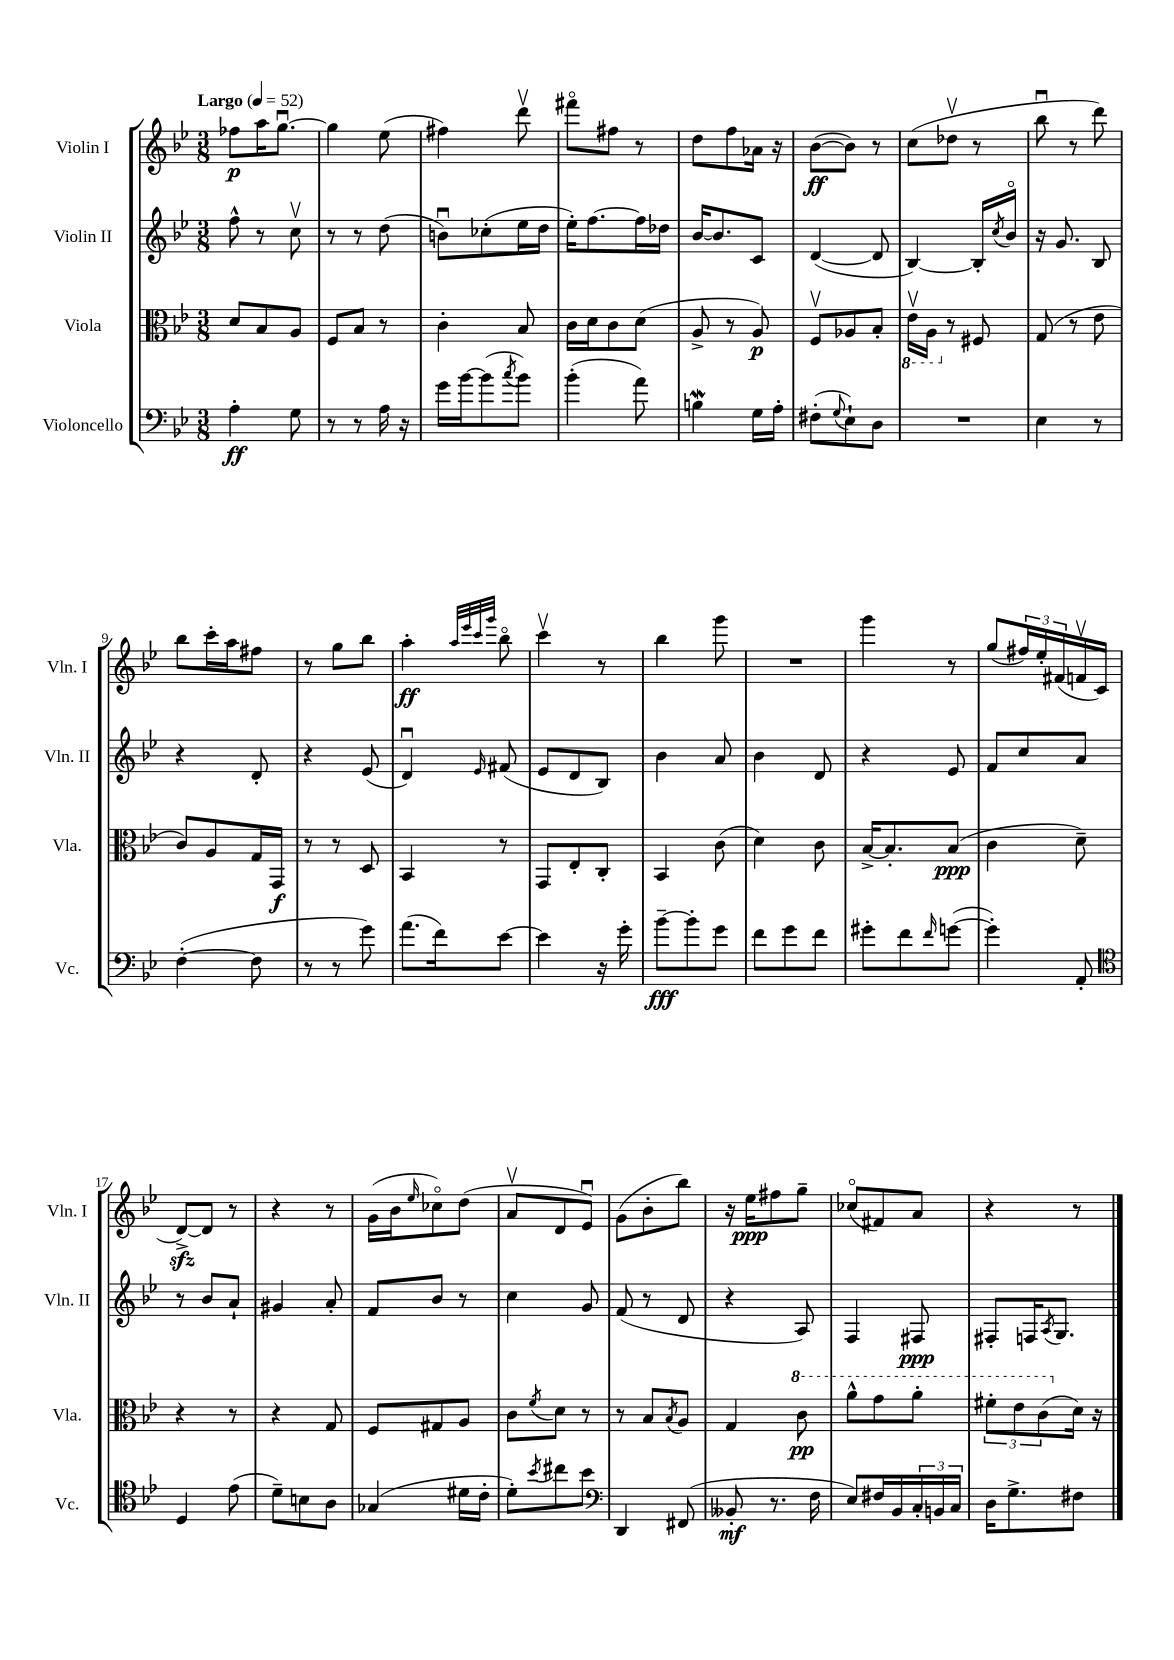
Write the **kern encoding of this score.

**kern	**dynam	**kern	**dynam	**kern	**dynam	**kern	**dynam
*part4	*part4	*part3	*part3	*part2	*part2	*part1	*part1
*staff4	*staff4	*staff3	*staff3	*staff2	*staff2	*staff1	*staff1
*I"Violoncello	*	*I"Viola	*	*I"Violin II	*	*I"Violin I	*
*I'Vc.	*	*I'Vla.	*	*I'Vln. II	*	*I'Vln. I	*
*clefF4	*	*clefC3	*	*clefG2	*	*clefG2	*
*k[b-e-]	*	*k[b-e-]	*	*k[b-e-]	*	*k[b-e-]	*
*M3/8	*	*M3/8	*	*M3/8	*	*M3/8	*
*MM52	*	*MM52	*	*MM52	*	*MM52	*
=1	=1	=1	=1	=1	=1	=1	=1
!	!	!	!	!	!	!LO:TX:a:B:t=Largo	!
4A'\	ff	8d/L	.	8ff^^\	.	8ff-X\L	p
.	.	8B-/	.	8r	.	16aa\K	.
.	.	.	.	.	.	[8.ggu\J	.
8G\	.	8A/J	.	8ccv\	.	.	.
=2	=2	=2	=2	=2	=2	=2	=2
8r	.	8F/L	.	8r	.	4gg\]	.
8r	.	8B-/J	.	8r	.	.	.
16A\	.	8r	.	(8dd\	.	(8ee-\	.
16r	.	.	.	.	.	.	.
=3	=3	=3	=3	=3	=3	=3	=3
16g\LL	.	4c'\	.	8bnu\L)	.	4ff#X\)	.
[16b-\J	.	.	.	.	.	.	.
(8b-\]	.	.	.	(8cc-X'\	.	.	.
8qcc/	.	.	.	.	.	.	.
8b-\J)	.	8B-/	.	16ee-\L	.	8dddv\	.
.	.	.	.	16dd\JJ	.	.	.
=4	=4	=4	=4	=4	=4	=4	=4
(4b-'\	.	16c\LL	.	16ee-'\KL)	.	8fff#X\L	.
.	.	16d\J	.	[8.ff\	.	.	.
.	.	8c\	.	.	.	8ff#X\J	.
8a\)	.	(8d\J	.	16ff\L]	.	8r	.
.	.	.	.	16dd-X\JJ	.	.	.
=5	=5	=5	=5	=5	=5	=5	=5
4BnW\	.	8A^/	.	[16b-/KL	.	8dd\L	.
.	.	.	.	8.b-/]	.	.	.
.	.	8r	.	.	.	8ff\	.
16G\LL	.	8A/)	p	8c/J	.	16a-X\Jk	.
16A'\JJ	.	.	.	.	.	16r	.
=6	=6	=6	=6	=6	=6	=6	=6
(8F#X'\L	.	8Fv/L	.	([4d/	.	([8b-\L	ff
8qqG/	.	.	.	.	.	.	.
8E-`\)	.	8A-X/	.	.	.	8b-\J])	.
8D\J	.	8B-'/J	.	8d/]	.	8r	.
=7	=7	=7	=7	=7	=7	=7	=7
*	*	*8ba	*	*	*	*	*
4.r	.	16E-v\LL	.	[4B-/)	.	(8cc\L	.
.	.	16AA\JJ	.	.	.	.	.
*	*	*X8ba	*	*	*	*	*
.	.	8r	.	.	.	8dd-Xv\J	.
.	.	8F#X/	.	16B-'/LL]	.	8r	.
.	.	.	.	8qcc/	.	.	.
.	.	.	.	16b-/JJ	.	.	.
=8	=8	=8	=8	=8	=8	=8	=8
4E-\	.	(8G/	.	16r	.	8bb-u\	.
.	.	.	.	8.g/	.	.	.
.	.	8r	.	.	.	8r	.
8r	.	8e-\	.	8B-/	.	8ddd\)	.
!!LO:LB:g=z
=9	=9	=9	=9	=9	=9	=9	=9
([4F'\	.	8c/L)	.	4r	.	8bb-\L	.
.	.	8A/	.	.	.	16ccc'\L	.
.	.	.	.	.	.	16aa\J	.
8F\]	.	16G/L	.	8d'/	.	8ff#X\J	.
.	.	16GG/JJ	f	.	.	.	.
=10	=10	=10	=10	=10	=10	=10	=10
8r	.	8r	.	4r	.	8r	.
8r	.	8r	.	.	.	8gg\L	.
8g\)	.	8D/	.	(8e-/	.	8bb-\J	.
=11	=11	=11	=11	=11	=11	=11	=11
(8.a\L	.	4BB-/	.	4du/)	.	4aa'\	ff
16f\k)	.	.	.	.	.	.	.
.	.	.	.	.	.	32qqaa/LLL	.
.	.	.	.	.	.	32qqeee-/	.
.	.	.	.	.	.	32qqccc/	.
.	.	.	.	16qqe-/	.	32qqggg/JJJ	.
[8e-\J	.	8r	.	(8f#X/	.	8bb-\	.
=12	=12	=12	=12	=12	=12	=12	=12
4e-\]	.	8GG/L	.	8e-/L	.	4cccv\	.
.	.	8E-'/	.	8d/	.	.	.
16r	.	8C'/J	.	8B-/J)	.	8r	.
16g'\	.	.	.	.	.	.	.
=13	=13	=13	=13	=13	=13	=13	=13
[8b-~\L	fff	4BB-/	.	4b-\	.	4bb-\	.
8b-'\]	.	.	.	.	.	.	.
8g\J	.	(8c\	.	8a/	.	8ggg\	.
=14	=14	=14	=14	=14	=14	=14	=14
8f\L	.	4d\)	.	4b-\	.	4.r	.
8g\	.	.	.	.	.	.	.
8f\J	.	8c\	.	8d/	.	.	.
=15	=15	=15	=15	=15	=15	=15	=15
8g#X'\L	.	[16B-^/KL	.	4r	.	4ggg\	.
.	.	8.B-'/]	.	.	.	.	.
8f\	.	.	.	.	.	.	.
16qqf/	.	.	.	.	.	.	.
([8gn\J	.	(8B-/J	ppp	8e-/	.	8r	.
=16	=16	=16	=16	=16	=16	=16	=16
4g'\])	.	4c\	.	8f/L	.	(8gg/L	.
.	.	.	.	8cc/	.	24ff#X/L)	.
.	.	.	.	.	.	24ee-'/	.
.	.	.	.	.	.	(24f#X/	.
8AA'/	.	8d~\)	.	8a/J	.	16fnv/	.
.	.	.	.	.	.	16c/JJ	.
!!LO:LB:g=z
=17	=17	=17	=17	=17	=17	=17	=17
*clefC4	*	*	*	*	*	*	*
4D/	.	4r	.	8r	.	[8dzz^/L)	.
.	.	.	.	8b-/L	.	8d/J]	.
(8e-\	.	8r	.	8a`/J	.	8r	.
=18	=18	=18	=18	=18	=18	=18	=18
8d~\L)	.	4r	.	4g#X/	.	4r	.
8Bn\	.	.	.	.	.	.	.
8A\J	.	8G/	.	8a'/	.	8r	.
=19	=19	=19	=19	=19	=19	=19	=19
(4G-X/	.	8F/L	.	8f/L	.	(16g\LL	.
.	.	.	.	.	.	16b-\J	.
.	.	.	.	.	.	16qqee-/	.
.	.	8G#X/	.	8b-/J	.	8cc-X\)	.
16d#X\LL	.	8A/J	.	8r	.	(8dd\J	.
16c'\JJ	.	.	.	.	.	.	.
=20	=20	=20	=20	=20	=20	=20	=20
8d'\L)	.	8c\L	.	4cc\	.	8av/L	.
8qb-/	.	8qf/	.	.	.	.	.
8cc#X\	.	8d\J	.	.	.	8d/	.
8b-\J	.	8r	.	8g/	.	8e-u/J)	.
=21	=21	=21	=21	=21	=21	=21	=21
*clefF4	*	*	*	*	*	*	*
4DD/	.	8r	.	(8f/	.	(8g\L	.
.	.	8B-/L	.	8r	.	8b-'\	.
.	.	8qB-/	.	.	.	.	.
(8FF#X/	.	8A/J	.	8d/	.	8bb-\J)	.
=22	=22	=22	=22	=22	=22	=22	=22
8BB--X'/	mf	4G/	.	4r	.	16r	.
.	.	.	.	.	.	16ee-\KL	ppp
8.r	.	.	.	.	.	8ff#X\	.
*	*	*8va	*	*	*	*	*
.	.	8cc\	pp	8A/)	.	8gg~\J	.
16F\	.	.	.	.	.	.	.
=23	=23	=23	=23	=23	=23	=23	=23
8E-/L)	.	8aa^^\L	.	4F/	.	(8cc-X/L	.
16F#X/L	.	8gg\	.	.	.	8f#X/)	.
16BB-/	.	.	.	.	.	.	.
24C'/	.	8aa'\J	.	8F#X/	ppp	8a/J	.
24BBn/	.	.	.	.	.	.	.
24C/JJ	.	.	.	.	.	.	.
=24	=24	=24	=24	=24	=24	=24	=24
16D\KL	.	12ff#X'\L	.	8F#X'/L	.	4r	.
8.G^\	.	.	.	.	.	.	.
.	.	12ee-\	.	.	.	.	.
.	.	.	.	16Fn/K	.	.	.
.	.	(12cc\	.	.	.	.	.
.	.	.	.	8qA/	.	.	.
.	.	.	.	8.G/J	.	.	.
*	*	*X8va	*	*	*	*	*
8F#X\J	.	16d\Jk)	.	.	.	8r	.
.	.	16r	.	.	.	.	.
==	==	==	==	==	==	==	==
*-	*-	*-	*-	*-	*-	*-	*-
